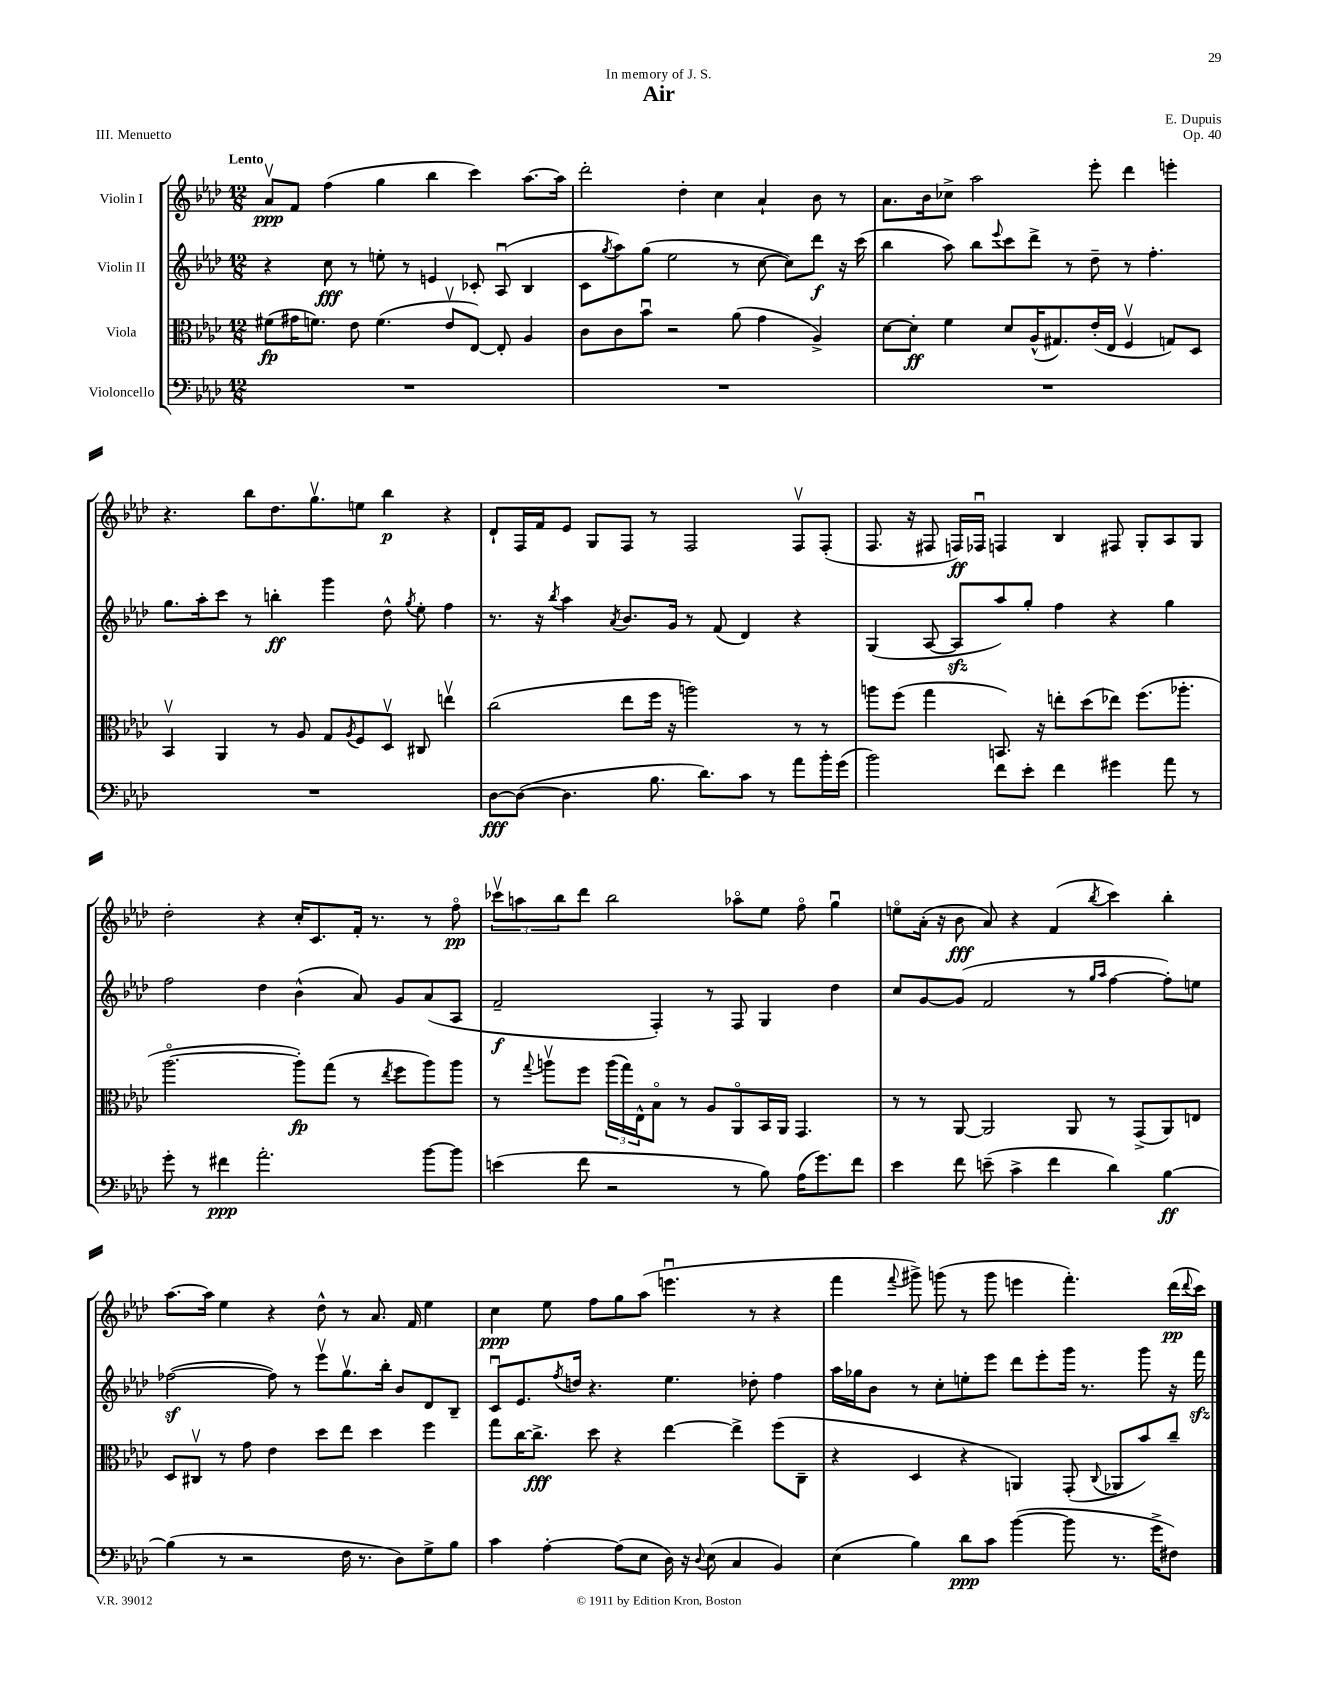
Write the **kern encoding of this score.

**kern	**kern	**kern	**kern
*staff4	*staff3	*staff2	*staff1
*clefF4	*clefC3	*clefG2	*clefG2
*k[b-e-a-d-]	*k[b-e-a-d-]	*k[b-e-a-d-]	*k[b-e-a-d-]
*M12/8	*M12/8	*M12/8	*M12/8
1.r	(8f#	4r	8a-v
.	16g#	.	8f
.	8.f)	.	.
.	.	8cc	(4ff
.	8e-	8r	.
.	(4.f	8ee'	4gg
.	.	8r	.
.	.	4e	4bb-
.	8e-v	.	.
.	[8E-)	8c-'	4ccc)
.	8E-']	(8A-u	.
.	4A-	4B-	[8.aa-
.	.	.	16aa-]
=	=	=	=
1.r	8c	8c	2ddd-'
.	.	8qgg	.
.	8c	8aa-)	.
.	8b-u	(8gg	.
.	2r	2ee-	.
.	.	.	4dd-'
.	.	.	4cc
.	(8a-	8r	.
.	4g	[8cc	4a-`
.	.	8cc])	.
.	4A-^)	8ddd-	8b-
.	.	16r	8r
.	.	(16ccc	.
=	=	=	=
1.r	[8d-	4bb-	8.a-
.	8d-']	.	.
.	.	.	16b-
.	4f	8aa-)	8cc-^
.	.	8bb-	2aa-
.	.	8qqeee-	.
.	8d-	8ccc	.
.	(16A-^^	8ddd-^	.
.	8.G#)	.	.
.	.	8r	.
.	(16e-'	8dd-~	8eee-'
.	16E-	.	.
.	4Fv	8r	4ddd-
.	.	4.ff'	.
.	8G)	.	4eee'
.	8D-	.	.
=	=	=	=
1.r	4BB-v	8.gg	4.r
.	.	16aa-'	.
.	4AA-	8ccc	.
.	.	8r	8bb-
.	8r	4bb'	8.dd-
.	8A-	.	.
.	.	.	8.ggv
.	8G	4ggg	.
.	8qA-	.	.
.	8F	.	8ee
.	8D-v	8dd-^^	4bb-
.	.	8qgg	.
.	8C#	8ee-'	.
.	4eev	4ff	4r
=	=	=	=
[8D-	(2cc	8.r	8d-`
(8D-_	.	.	16F
.	.	16r	16f
.	.	8qbb-	.
4.D-]	.	4aa-	8e-
.	.	.	8G
.	.	8qa-	.
.	8ee-	8.b-	8F
8.B-	16ff	.	8r
.	16r	16g	.
.	2aa)	8r	2F
8.d-)	.	.	.
.	.	(8f	.
8c	.	4d-)	.
8r	.	.	.
8a-	8r	4r	8Fv
16b-'	8r	.	(8F'
(16g	.	.	.
=	=	=	=
2b-)	8aa	(4G	8.F
.	(8ff	.	.
.	.	.	16r
.	4gg	[8A-	8F#
.	.	8A-]	16F)
.	.	.	16F-u
8f	8.BB)	8aa-)	4F
8e-'	.	8gg'	.
.	16r	.	.
4f	8ee'	4ff	4B-
.	(8dd-	.	.
4g#	8ee-)	4r	8F#
.	(8.ff	.	8G'
8a-	.	4gg	8A-
.	8.aa-'	.	.
8r	.	.	8G
=	=	=	=
8g'	[2.aa-o	2ff	2dd-'
8r	.	.	.
4f#	.	.	.
2.a-'	.	4dd-	4r
.	8aa-'])	(4b-^^	16cc'
.	.	.	8.c
.	(8gg	.	.
.	8r	8a-)	16f'
.	.	.	8.r
.	8qee-	.	.
.	8ff	8g	.
[8b-	8aa-)	(8a-	8r
8b-]	8aa-	8A-	8ffo
=	=	=	=
(4e	8r	2f~	12ccc-v
.	.	.	12aa
.	8qqgg	.	.
.	8aav	.	.
.	.	.	12bb-
8f	8ff	.	8ddd-
2r	(24aa	.	2bb-
.	24gg)	.	.
.	24E-^^	.	.
.	8B-o	4F')	.
.	8r	.	.
.	8A-	8r	.
8r	8AA-o	8F	8aa-o
8B-)	16BB-	4G	8ee-
.	16AA-	.	.
(16A-	4.GG	.	8ffo
8.g)	.	.	.
.	.	4dd-	4ggu
8f	.	.	.
=	=	=	=
4e-	8r	8cc	8eeo
.	8r	[8g	(16a-'
.	.	.	16r
8f	[8AA-	(8g]	8b-
(8e~	2AA-]	2f	8a-)
4c^	.	.	4r
4f	.	.	(4f
.	8AA-	8r	.
.	.	16qqgg	.
.	.	16qqaa-	8qbb-
4d-)	8r	[4ff	4ccc)
.	(8GG^	.	.
[4B-	8AA-)	8ff'])	4bb-'
.	8E	8ee	.
=	=	=	=
(4B-]	8D-	([2ff-	[8.aa-
.	8C#v	.	.
.	.	.	16aa-]
8r	8r	.	4ee-
2r	8g	.	.
.	4e-	8ff-])	4r
.	.	8r	.
.	8dd-	8eee-v	8dd-^^
16F	8ee-	8.ggv	8r
8.r	.	.	.
.	4dd-	.	8.a-
.	.	16bb-'	.
8D-)	.	8b-	.
.	.	.	16f
8G^	4ff	8d-	4ee-
8B-	.	8B-~	.
=	=	=	=
4c	8gg	8cu	4cc
.	[16cc	8.e-	.
.	8.cc^]	.	.
[4A-'	.	.	8ee-
.	.	8qff	.
.	.	16dd	.
.	8dd-	4.r	8ff
(8A-]	4r	.	8gg
8E-	.	.	(8aa-
16D-)	[4ee-	4.ee-	4.eeeu
16r	.	.	.
8qqD-	.	.	.
(8E-	.	.	.
4C	4ee-^]	.	.
.	.	8dd-'	8r
4BB-)	(8ff	4ff	4r
.	8C~	.	.
=	=	=	=
(4E-	4r	16aa-	4fff
.	.	16gg-	.
.	.	8b-	.
.	.	.	8qqfff
4B-)	4D-	8r	8ggg#^)
.	.	8cc'	(8ggg
8d-	4r	8ee'	8r
8c	.	8eee-	8ggg
([4b-	4AA)	8ddd-	4eee
.	.	8eee-'	.
8b-]	(8GG'	16ggg	4.fff')
.	.	8.r	.
.	8qqC	.	.
8.r	8AA-	.	.
.	8b-)	8ggg	.
16g^	.	.	.
8F#)	8cc~	16r	(16ddd-
.	.	.	8qqddd-
.	.	16fff	16ccc)
==	==	==	==
*-	*-	*-	*-
